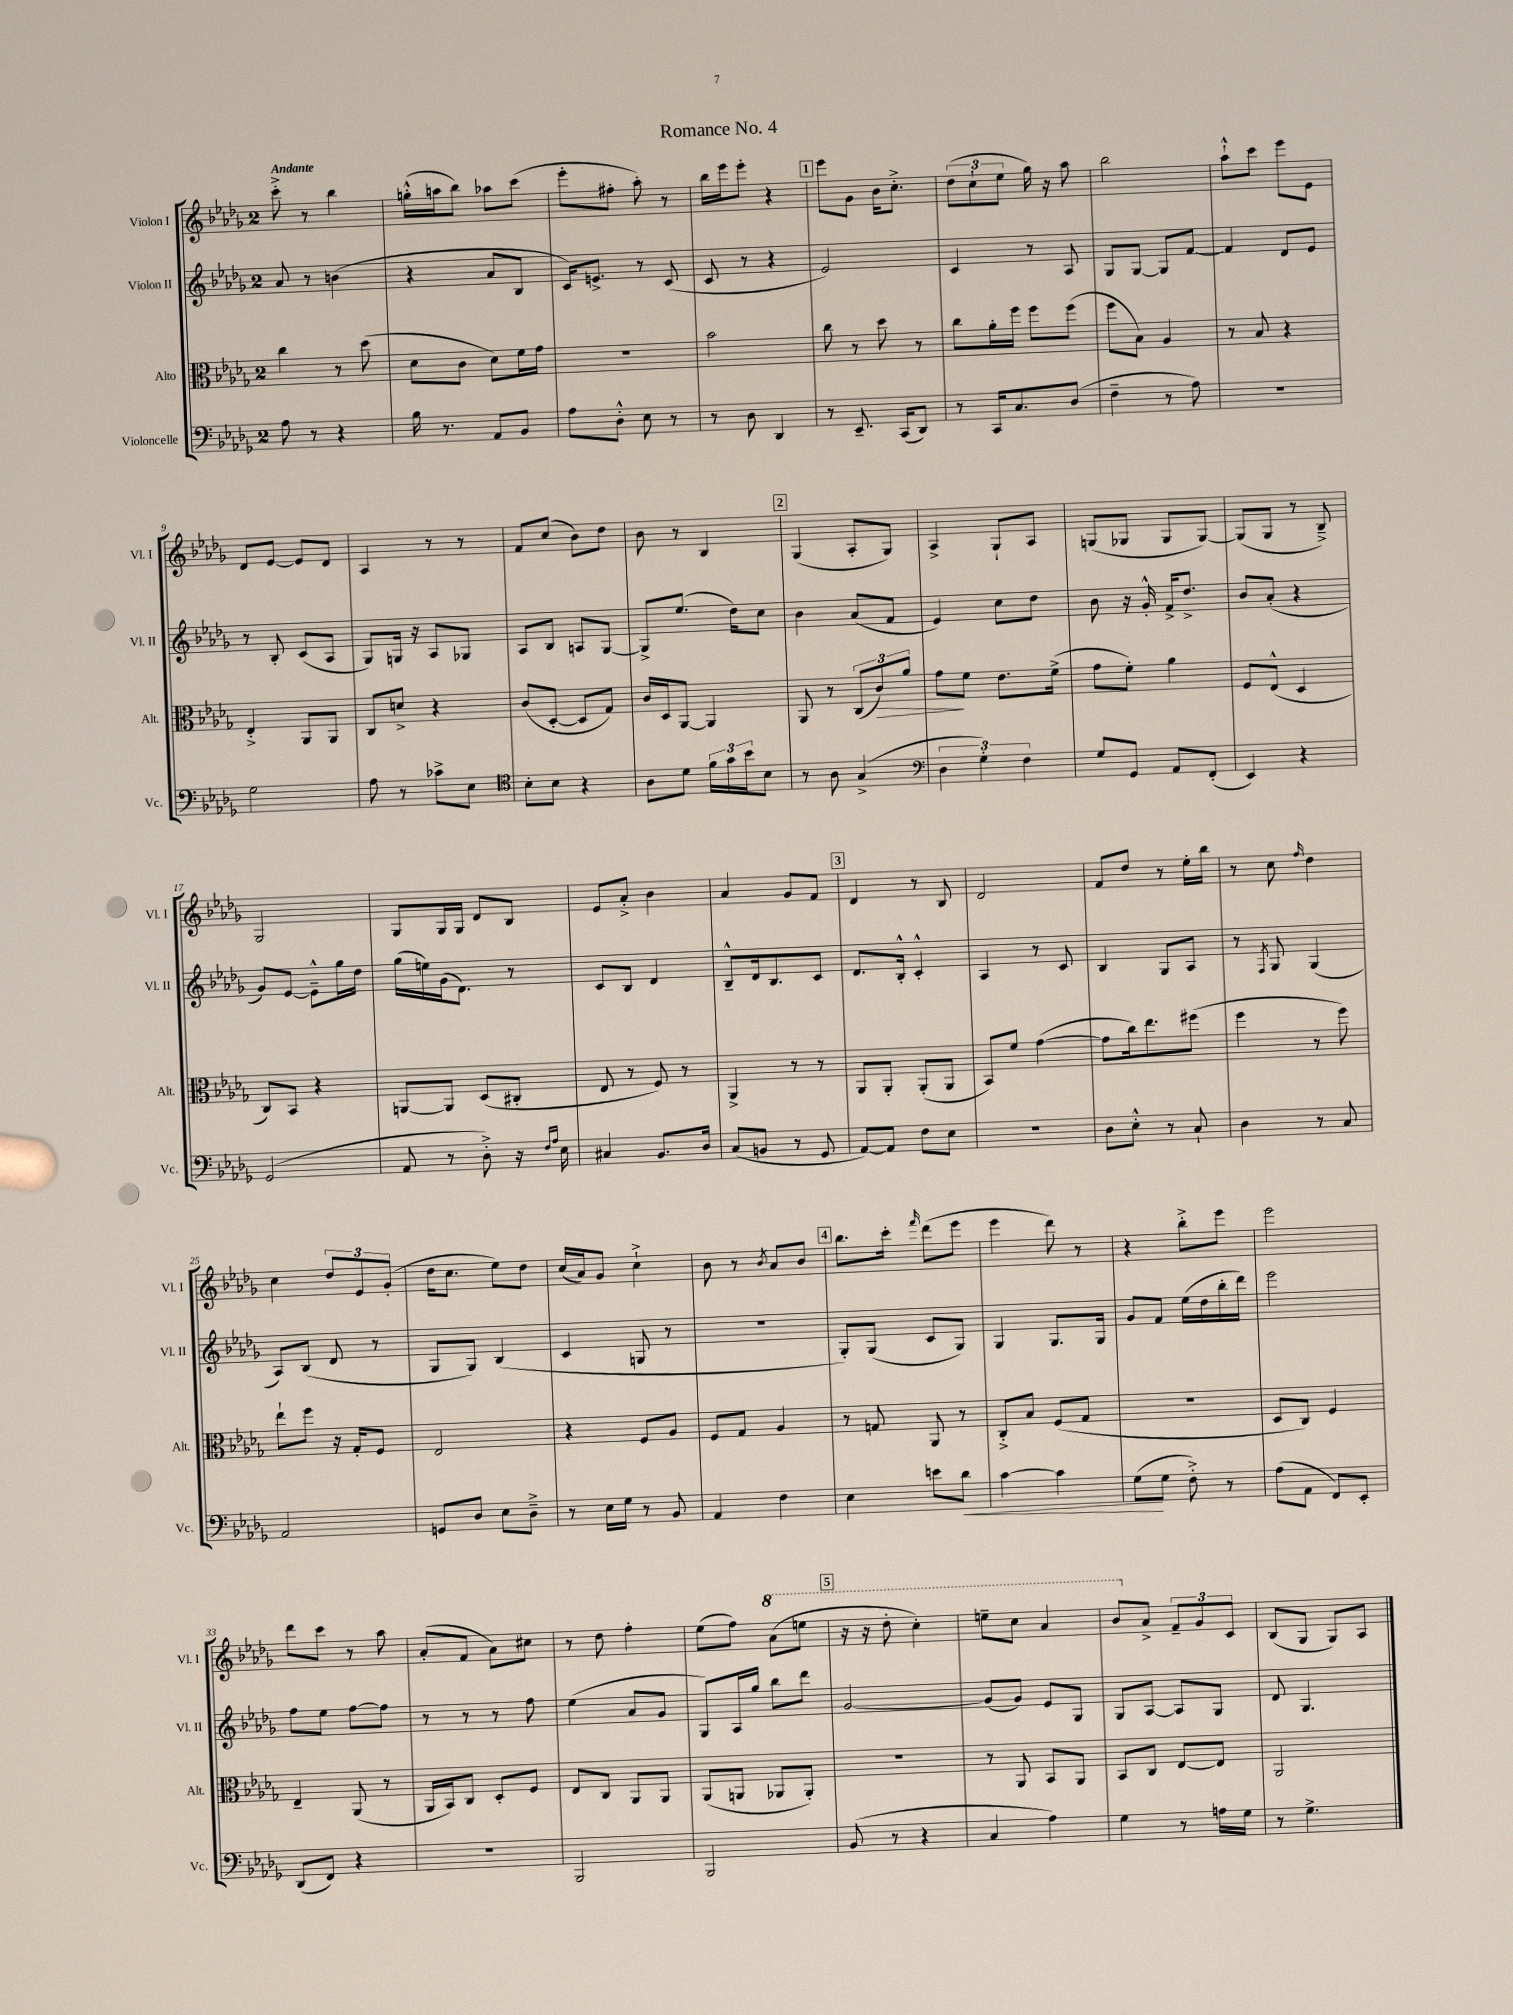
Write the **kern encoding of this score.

**kern	**kern	**kern	**kern
*staff4	*staff3	*staff2	*staff1
*clefF4	*clefC3	*clefG2	*clefG2
*k[b-e-a-d-g-]	*k[b-e-a-d-g-]	*k[b-e-a-d-g-]	*k[b-e-a-d-g-]
*M2/4	*M2/4	*M2/4	*M2/4
8A-\	4cc\	8a-/	8ccc'^\
8r	.	8r	8r
4r	8r	(4b\	4bb-\
.	(8dd-\	.	.
=	=	=	=
16B-\	8d-\L	4r	(16gg'^^\LL
8.r	.	.	16aa\J
.	8c\J	.	8bb-\J)
8AA-/L	8d-\L)	8a-/L	8aa-\L
8BB-/J	16f\L	8B-/J	(8ccc\J
.	16g-\JJ	.	.
=	=	=	=
8A-\L	2r	16c/LK)	8eee-'\L
.	.	8.e^/J	.
8D-'^^\J	.	.	8ff#'\J
8E-\	.	8r	8aa-'\)
8r	.	(8c/	8r
=	=	=	=
8r	2b-\	8c/	16bb-\LL
.	.	.	16eee-\J
8D-\	.	8r	8eee-'\J
4DD-/	.	4r	4r
=	=	=	=
8r	8cc\	2e-/)	8eee-\L
8.EE-~/	8r	.	8g-\J
.	8dd-\	.	16b-\LK
(16CC/LK	.	.	8.cc'^\J
8DD-/J)	8r	.	.
=	=	=	=
8r	8cc\L	4c/	(12dd-\L
.	.	.	12cc`\
16CC/LK	16a-'\L	.	.
.	.	.	12ee-\J
8.C/	16ff\JJ	.	.
.	8ff\L	8r	16gg-\)
.	.	.	16r
(8D-/J	(8ff\J	8A-/	8aa-\
=	=	=	=
4F~\	8ff\L	8G-/L	2bb-\
.	8B-\J)	[8G-/J	.
8r	4A-/	8G-/]L	.
8A-\)	.	[8f/J	.
=	=	=	=
2r	8r	4f/]	8aa-`^^\L
.	8B-/	.	8ccc\J
.	4r	8d-/L	8eee-\L
.	.	8e-/J	8e-\J
=	=	=	=
2G-\	4E-'^/	8r	8d-/L
.	.	8B-'/	[8e-/J
.	8AA-/L	(8c/L	8e-/]L
.	8AA-/J	8A-/J	8d-/J
=	=	=	=
8A-\	8C/L	8G-/L)	4A-/
8r	8d^/J	16G/Jk	.
.	.	16r	.
8c-^\L	4r	8A-/L	8r
8E-\J	.	8G-/J	8r
=	=	=	=
*clefC4	*	*	*
8B-'\L	(8c/L	8A-/L	8f/L
8B-\J	[8D-'/J	8B-/J	(8cc/J
4r	8D-/]L	8A/L	8b-\L)
.	8G-/J)	[8G-/J	8dd-\J
=	=	=	=
8A-\L	16c/LL	8G-^/]L	8b-\
.	16D-/J	.	.
8d-\J	[8AA-/J	(8.ee-/J	8r
24f\LL	4AA-/]	.	4B-/
24g-\	.	.	.
.	.	16dd-\LK)	.
24b-\J	.	.	.
8B-\J	.	8cc\J	.
=	=	=	=
8r	8AA-/	4b-\	(4G-/
8A-\	8r	.	.
(4G-^/	(12C/L	(8a-/L	8A-'/L
.	12c/)	.	.
.	.	8f/J	8G-/J)
.	12a-/J	.	.
=	=	=	=
*clefF4	*	*	*
6D-\	8g-\L	4e-/)	4A-^/
.	8f\J	.	.
6G-'\)	.	.	.
.	8.e-\L	8cc\L	8G-`/L
6F\	.	.	.
.	.	8dd-\J	8A-/J
.	(16f^\Jk	.	.
=	=	=	=
8G-/L	8g-\L	8b-\	(8G/L
8GG-/J	8f'\J)	16r	8G-/J
.	.	16g-'^^/	.
8AA-/L	4a-\	16f^/LK	8G-/L
.	.	8.dd-^/J	.
(8FF'/J	.	.	[8G-/J)
=	=	=	=
4EE-/)	8F/L	8b-/L	(8G-/]L
.	(8E-^^/J	(8a-'/J	8G-/J
4r	4D-/	4r	8r
.	.	.	8B-~^/)
=	=	=	=
(2GG-/	8C/L)	8g-/L)	2G-/
.	8BB-/J	[8e-/J	.
.	4r	8e-~^^\]L	.
.	.	16gg-\L	.
.	.	16dd-\JJ	.
=	=	=	=
8AA-/	[8AA/L	(16gg-\LL	8G-/L
.	.	16ee\)	.
8r	8AA/]J	(16g-\J	16G-/L
.	.	8.d-\J)	16G-/JJ
8D-'^\)	(8D-/L	.	8d-/L
16r	8C#'/J	8r	8B-/J
16qqF/LL	.	.	.
16qqA-/JJ	.	.	.
16E-\	.	.	.
=	=	=	=
4C#/	8E-/	8c/L	8e-/L
.	8r	8B-/J	8a-'^/J
8.BB-/L	8F/)	4d-/	4b-\
.	8r	.	.
16D-/Jk	.	.	.
=	=	=	=
(8C/L	4AA-^/	8B-~^^/L	4a-/
8BB/J	.	16d-/k	.
.	.	8.B-/	.
8r	8r	.	8g-/L
8GG-/	8r	8c/J	8f/J
=	=	=	=
[8AA-/L)	8AA-/L	8.d-/L	4d-/
8AA-/]J	8AA-'/J	.	.
.	.	16B-'^^/Jk	.
8F\L	(8AA-'/L	4c'^^/	8r
8E-\J	8AA-/J	.	8B-/
=	=	=	=
2r	8BB-/L)	4A-/	2d-/
.	8f/J	.	.
.	([4g-\	8r	.
.	.	8c/	.
=	=	=	=
8D-\L	8g-\]L	4B-/	8f/L
8E-'^^\J	16cc\k)	.	8dd-/J
.	8.ee-\	.	.
8r	.	8G-/L	8r
8C`/	(8ff#\J	8A-/J	16ee-'\LL
.	.	.	16bb-\JJ
=	=	=	=
4D-\	4ff\	8r	8r
.	.	8qF/	.
.	.	8G-/	8cc\
.	.	.	16qqff/
8r	8r	(4G-/	4dd-\
8C/	8ff\)	.	.
=	=	=	=
2AA-/	8ee-`\L	8A-/L)	4cc\
.	8ff\J	(8B-/J	.
.	16r	8d-/	12dd-/L
.	16G-'/LK	.	.
.	.	.	12e-/
.	8F/J	8r	.
.	.	.	(12g-'/J
=	=	=	=
8GG/L	2E-/	8G-/L	16dd-\LK
.	.	.	8.cc\J
8D-/J	.	8G-/J)	.
8E-\L	.	(4B-/	8ee-\L)
8D-~^\J	.	.	8dd-\J
=	=	=	=
8r	4r	4c/	(16cc/LL
.	.	.	16a-/J)
16E-\LL	.	.	8g-/J
16G-\JJ	.	.	.
8r	8F/L	8G/	4cc`^\
8BB-/	8A-/J	8r	.
=	=	=	=
4AA-/	8F/L	2r	8b-\
.	8G-/J	.	8r
.	.	.	8qb-/
4F\	4A-/	.	8a-/L
.	.	.	8b-/J
=	=	=	=
4E-\	8r	8G-'/L)	8.bb-\L
.	8G/	(8G-/J	.
.	.	.	16ccc'\Jk
.	.	.	16qqfff/
8e\L	8AA-/	8c/L	(8ddd-\L
8d-\J	8r	8G-/J)	8eee-\J
=	=	=	=
[4c\	8C'^/L	4G-/	4eee-\
.	8B-/J	.	.
4c\]	(8F/L	8.G-/L	8ddd-\)
.	8G-/J	.	8r
.	.	16G-/Jk	.
=	=	=	=
(8G-\L	2r	8g-/L	4r
8G-\J	.	8f/J	.
8F'^\)	.	(16ee-\LL	8bb-'^\L
.	.	16dd-\	.
8r	.	16bb-'\	8eee-\J
.	.	16ddd-\JJ)	.
=	=	=	=
(8A-\L	8D-/L	2eee-\	2eee-\
8AA-\J	8C/J)	.	.
8FF/L)	4F/	.	.
8EE-'/J	.	.	.
=	=	=	=
(8DD-/L	4E-~/	8ff\L	8ddd-\L
8FF/J)	.	8ee-\J	8ccc\J
4r	(8AA-/	[8ff\L	8r
.	8r	8ff\]J	8aa-\
=	=	=	=
2r	16AA-/LL	8r	(8a-'/L
.	16BB-/J)	.	.
.	8C/J	8r	8f/J
.	8D-'/L	8r	8a-\L)
.	8F/J	8ff\	8cc#\J
=	=	=	=
2BBB-/	8E-/L	(4ee-\	8r
.	8C/J	.	8dd-\
.	8AA-/L	8a-/L	4ff'\
.	8AA-/J	8g-/J	.
=	=	=	=
2BBB-/	(8AA-/L	8G-/L)	(8ee-\L
.	8AA/J	16A-/L	8ff\J)
.	.	16gg-/JJ	.
.	8AA-/L	8bb-\L	(8aa-\L
.	8AA-'/J)	8ddd-\J	8eee\J
=	=	=	=
(8BB-/	2r	[2g-/	16r
.	.	.	16r
8r	.	.	8ddd-'\
4r	.	.	4ccc'\)
=	=	=	=
4C/	8r	(8g-/]L	8eee~\L
.	8AA-/	8g-/J)	8ccc\J
4A-\)	8BB-/L	8e-/L	4aa-/
.	8AA-/J	8G-/J	.
=	=	=	=
4G-\	8BB-/L	8G-/L	8bb-/L
.	8C/J	[8A-/J	8a-^/J
8r	[8E-/L	8A-/]L	12f~/L
.	.	.	12g-/
16A\LL	8E-/]J	8G-/J	.
.	.	.	12c/J
16G-\JJ	.	.	.
=	=	=	=
8r	2AA-/	8d-/	(8B-/L
4.G-^\	.	4.G-/	8G-/J
.	.	.	8G-/L)
.	.	.	8A-/J
==	==	==	==
*-	*-	*-	*-
